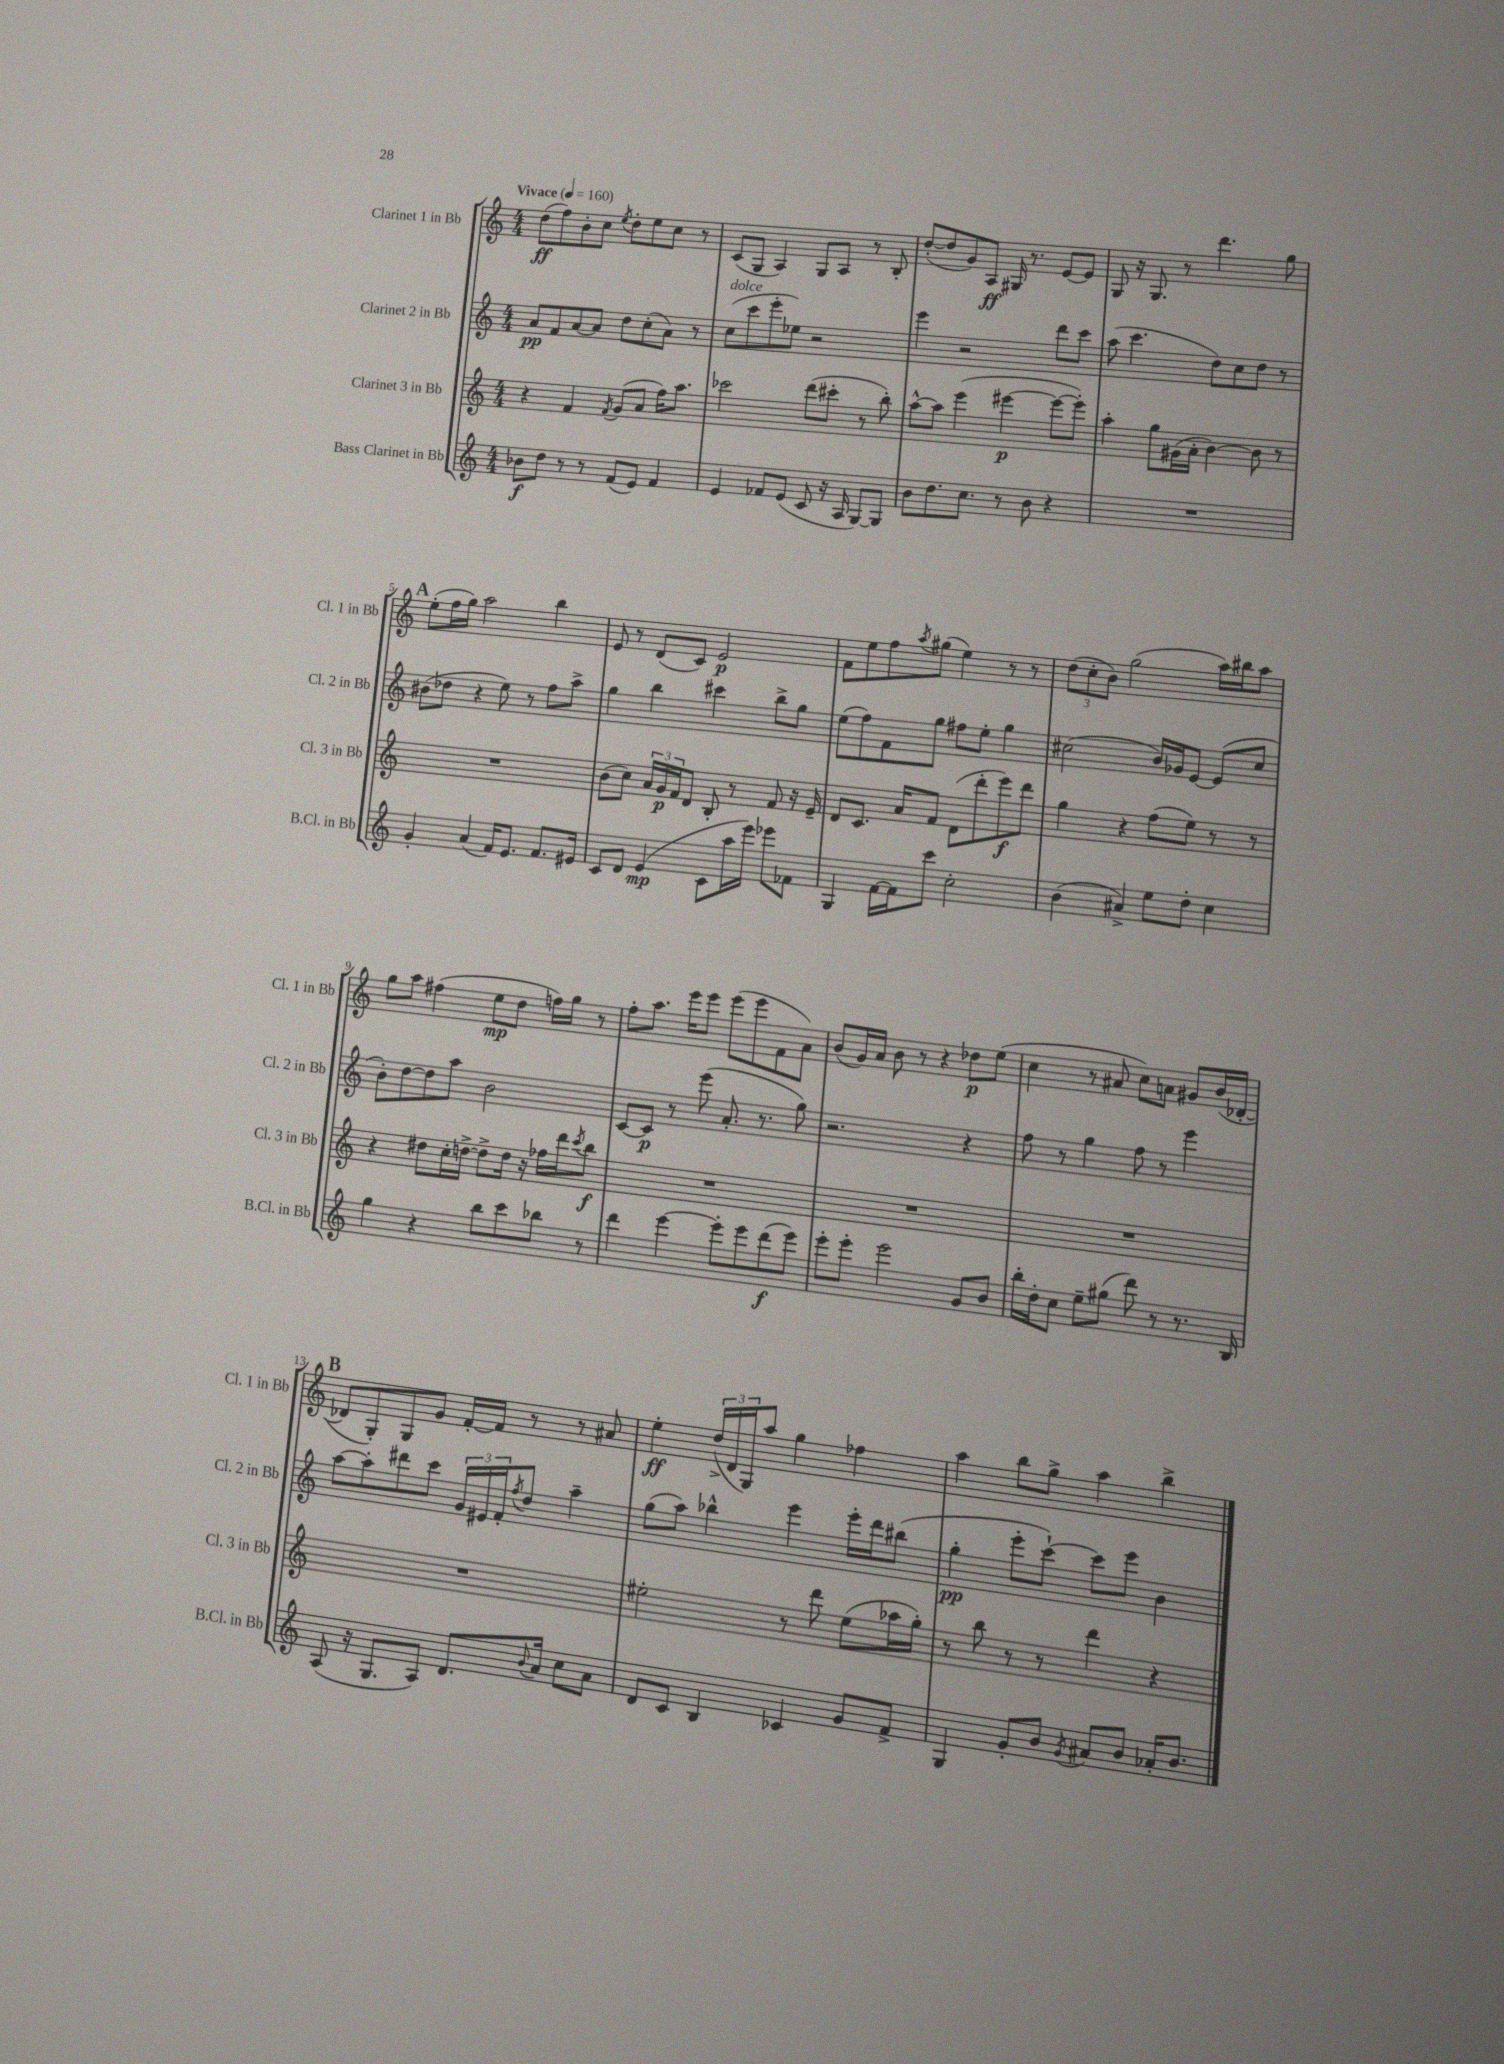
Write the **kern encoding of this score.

**kern	**dynam	**kern	**dynam	**kern	**dynam	**kern	**dynam
*part4	*part4	*part3	*part3	*part2	*part2	*part1	*part1
*staff4	*staff4	*staff3	*staff3	*staff2	*staff2	*staff1	*staff1
*I"Bass Clarinet in Bb	*	*I"Clarinet 3 in Bb	*	*I"Clarinet 2 in Bb	*	*I"Clarinet 1 in Bb	*
*I'B.Cl. in Bb	*	*I'Cl. 3 in Bb	*	*I'Cl. 2 in Bb	*	*I'Cl. 1 in Bb	*
*clefG2	*	*clefG2	*	*clefG2	*	*clefG2	*
*k[]	*	*k[]	*	*k[]	*	*k[]	*
*M4/4	*	*M4/4	*	*M4/4	*	*M4/4	*
*MM160	*	*MM160	*	*MM160	*	*MM160	*
=1	=1	=1	=1	=1	=1	=1	=1
!	!	!	!	!	!	!LO:TX:a:B:t=Vivace	!
8b-X\L	f	4r	.	8a/L	pp	(8dd\L	ff
8dd\J	.	.	.	8f/	.	8ff\)	.
8r	.	4f/	.	[8a/	.	8b'\	.
8r	.	.	.	8a/J]	.	8cc\J	.
.	.	8qf/	.	.	.	8qee/	.
(8f/L	.	(8g/L	.	8dd\L	.	8dd'\L	.
8e/J)	.	8a/J	.	(8cc'\	.	8ee\	.
4f/	.	16ff\KL)	.	8a\J)	.	8cc\J	.
.	.	8.aa\J	.	.	.	.	.
.	.	.	.	8r	.	8r	.
=2	=2	=2	=2	=2	=2	=2	=2
!	!	!	!	!LO:TX:a:i:t=dolce	!	!	!
4e/	.	2ccc-X\	.	(8cc\L	.	(8c/L	.
.	.	.	.	8ccc\	.	8G/J	.
8f-X/L	.	.	.	8eee'\	.	4A/)	.
(8e/J	.	.	.	8ee-X\J)	.	.	.
8c/	.	(8ddd\L	.	2r	.	8G/L	.
16r	.	8ccc#X'\J	.	.	.	8A/J	.
16A/	.	.	.	.	.	.	.
[8G/L)	.	8r	.	.	.	8r	.
8G/J]	.	8bb'\)	.	.	.	8B'/	.
=3	=3	=3	=3	=3	=3	=3	=3
8b\L	.	[8aa^^\L	.	4eee\	.	([8dd'/L	.
8.dd\	.	8aa\J]	.	.	.	8dd/]	.
.	.	(4eee\	.	2r	.	8g/)	.
8.cc\J	.	.	.	.	.	.	.
.	.	.	.	.	.	8A/J	ff
8r	.	[4eee#X\	p	.	.	16G#X/	.
.	.	.	.	.	.	8.r	.
8b\	.	.	.	.	.	.	.
4r	.	8eee#\L_	.	8ddd\L	.	[8e/L	.
.	.	8eee#'\J])	.	8ccc\J	.	8e/J]	.
=4	=4	=4	=4	=4	=4	=4	=4
1r	.	4aa'\	.	(8aa\	.	8G/	.
.	.	.	.	4.ccc\	.	16r	.
.	.	.	.	.	.	8.G/	.
.	.	8gg\L	.	.	.	.	.
.	.	(16g#X\L	.	.	.	8r	.
.	.	16a'\JJ	.	.	.	.	.
.	.	[4b\)	.	8dd\L)	.	4.ddd\	.
.	.	.	.	8cc\	.	.	.
.	.	8b\]	.	8dd\J	.	.	.
.	.	8r	.	8r	.	8gg\	.
!!LO:LB:g=z
!!LO:REH:place=s1:t=A
=5	=5	=5	=5	=5	=5	=5	=5
4g'/	.	1r	.	(8b#X\L	.	(8ee'\L	.
.	.	.	.	8dd-X\J	.	16ff\L	.
.	.	.	.	.	.	16gg\JJ)	.
(4a/	.	.	.	4r	.	2aa\	.
16f/KL)	.	.	.	8ee\)	.	.	.
8.e/J	.	.	.	.	.	.	.
.	.	.	.	8r	.	.	.
8.f/L	.	.	.	8ff\L	.	4bb\	.
.	.	.	.	8aa^\J	.	.	.
16e#X/Jk	.	.	.	.	.	.	.
=6	=6	=6	=6	=6	=6	=6	=6
8c/L	.	(8b\L	.	4gg\	.	8e/	.
8d/J	.	8cc\J)	.	.	.	8r	.
(4e/	mp	24a/LL	.	4bb\	.	(8d/L	.
.	.	24g/	p	.	.	.	.
.	.	24f/J	.	.	.	.	.
.	.	8d/J	.	.	.	8c/J)	.
8c\L	.	8B'/	.	4ccc#X\	.	2e/	p
16aa\L	.	8r	.	.	.	.	.
16eee\JJ)	.	.	.	.	.	.	.
8eee-X\L	.	8f/	.	8bb^\L	.	.	.
8f-X\J	.	16r	.	8gg\J	.	.	.
.	.	16e~/	.	.	.	.	.
=7	=7	=7	=7	=7	=7	=7	=7
4G/	.	8d/L	.	(8ee\L	.	8f\L	.
.	.	8.c/J	.	8ff\)	.	8ee\	.
[16f\LL	.	.	.	8f\	.	8ff\	.
16f\J]	.	16a/KL	.	.	.	.	.
.	.	.	.	.	.	8qaa/	.
8ccc\J	.	8f/J	.	8gg\J	.	(8gg#X\J	.
2cc'\	.	(8d\L	.	8ff#X\L	.	4ee\)	.
.	.	8ddd'\	.	8ee'\J	.	.	.
.	.	8eee\)	f	4gg\	.	8r	.
.	.	8ddd\J	.	.	.	8r	.
=8	=8	=8	=8	=8	=8	=8	=8
(4b\	.	4gg\	.	(2cc#X\	.	(12dd\L	.
.	.	.	.	.	.	12cc'\	.
.	.	.	.	.	.	12b\J)	.
4a#X^/)	.	4r	.	.	.	(2gg\	.
8ee\L	.	(8ff\L	.	16b/LL)	.	.	.
.	.	.	.	16g-X/J	.	.	.
8dd'\J	.	8ee\J)	.	[8e/J	.	.	.
4cc\	.	8r	.	(8e/L]	.	16aa\LL)	.
.	.	.	.	.	.	16bb#X\J	.
.	.	8r	.	8cc#/J	.	8aa\J	.
!!LO:LB:g=z
=9	=9	=9	=9	=9	=9	=9	=9
4gg\	.	4r	.	8b'\L)	.	8gg\L	.
.	.	.	.	[8dd\	.	8aa\J	.
4r	.	8dd#X\L	.	8dd\]	.	(4ff#X\	.
.	.	16cc'\L	.	8aa\J	.	.	.
.	.	[16ddn^\JJ	.	.	.	.	.
8bb\L	.	8dd^\L]	.	2b\	.	8ee\L	mp
8ccc\	.	16dd\Jk	.	.	.	8dd\J	.
.	.	16r	.	.	.	.	.
8bb-X\J	.	16ff-X\LL	.	.	.	16ffn\LL)	.
.	.	16ddd\J	.	.	.	16gg\JJ	.
.	.	8qccc/	.	.	.	.	.
8r	.	8bb\J	f	.	.	8r	.
=10	=10	=10	=10	=10	=10	=10	=10
4ddd\	.	1r	.	[8c/L	.	8ff'\L	.
.	.	.	.	8c/J]	p	8.aa\J	.
[4eee\	.	.	.	8r	.	.	.
.	.	.	.	.	.	16eee\KL	.
.	.	.	.	(8eee\	.	8eee\J	.
8eee'\L]	.	.	.	8.a'/	.	(8eee\L	.
8eee\	.	.	.	.	.	8eee\	.
.	.	.	.	8.r	.	.	.
(8ddd\	f	.	.	.	.	8f\	.
8eee\J)	.	.	.	8gg\)	.	8a\J)	.
=11	=11	=11	=11	=11	=11	=11	=11
8eee'\L	.	1r	.	2.r	.	(8b/L	.
8eee'\J	.	.	.	.	.	16g/L)	.
.	.	.	.	.	.	16a/JJ	.
2eee\	.	.	.	.	.	8b\	.
.	.	.	.	.	.	8r	.
.	.	.	.	.	.	4r	.
8g/L	.	.	.	4r	.	8dd-X\L	p
8b/J	.	.	.	.	.	(8ee\J	.
=12	=12	=12	=12	=12	=12	=12	=12
16bb'\LL	.	1r	.	8ff\	.	4cc\	.
16dd'\J	.	.	.	.	.	.	.
8cc\J	.	.	.	8r	.	.	.
8ee~\L	.	.	.	4gg\	.	8r	.
(8gg#X\J	.	.	.	.	.	8a#X/	.
8ddd\)	.	.	.	8ff\	.	8cc\L)	.
8r	.	.	.	8r	.	8an\J	.
8.r	.	.	.	4eee\	.	8g#X/L	.
.	.	.	.	.	.	(16b/L	.
16B/	.	.	.	.	.	[16d-X'/JJ	.
!!LO:LB:g=z
!!LO:REH:place=s1:t=B
=13	=13	=13	=13	=13	=13	=13	=13
(8A/	.	1r	.	[8aa\L	.	8d-X/L]	.
16r	.	.	.	8aa'\]	.	8G'/)	.
8.G/L	.	.	.	.	.	.	.
.	.	.	.	8ddd#X\	.	8G/	.
8A/J)	.	.	.	8ccc\J	.	8g/J	.
8.d/L	.	.	.	24g/LL	.	[16f'/LL	.
.	.	.	.	24e#X/	.	.	.
.	.	.	.	.	.	16f/JJ]	.
.	.	.	.	24f'/J	.	.	.
.	.	.	.	8qff/	.	.	.
.	.	.	.	8dd/J	.	8r	.
8qqb/	.	.	.	.	.	.	.
16a/Jk	.	.	.	.	.	.	.
8cc\L	.	.	.	4aa~\	.	8r	.
8a\J	.	.	.	.	.	8a#X/	.
=14	=14	=14	=14	=14	=14	=14	=14
8d/L	.	2ee#X'\	.	(8gg\L	.	4ee'\	ff
8c/J	.	.	.	8aa\J)	.	.	.
4B/	.	.	.	4bb-X^^\	.	(24dd^/LL	.
.	.	.	.	.	.	24d/	.
.	.	.	.	.	.	24G/J)	.
.	.	.	.	.	.	8aa/J	.
4c-X/	.	8r	.	4eee\	.	4gg\	.
.	.	8ddd\	.	.	.	.	.
8g/L	.	(8ee#\L	.	16eee'\LL	.	4ff-X\	.
.	.	.	.	16ddd\J	.	.	.
8f^/J	.	16aa-X\L	.	(8bb#X\J	.	.	.
.	.	16gg'\JJ)	.	.	.	.	.
=15	=15	=15	=15	=15	=15	=15	=15
4G/	.	8r	.	4gg'\	pp	4aa\	.
.	.	8bb\	.	.	.	.	.
8g'/L	.	8r	.	8eee'\L	.	8bb\L	.
8b/J	.	8r	.	[8ccc`\J)	.	8gg^\J	.
8qg/	.	.	.	.	.	.	.
8a#X/L	.	4ddd\	.	8ccc\L]	.	4aa\	.
8b/J	.	.	.	8eee\J	.	.	.
16a-X'/KL	.	4r	.	4b\	.	4bb^\	.
8.b/J	.	.	.	.	.	.	.
==	==	==	==	==	==	==	==
*-	*-	*-	*-	*-	*-	*-	*-
